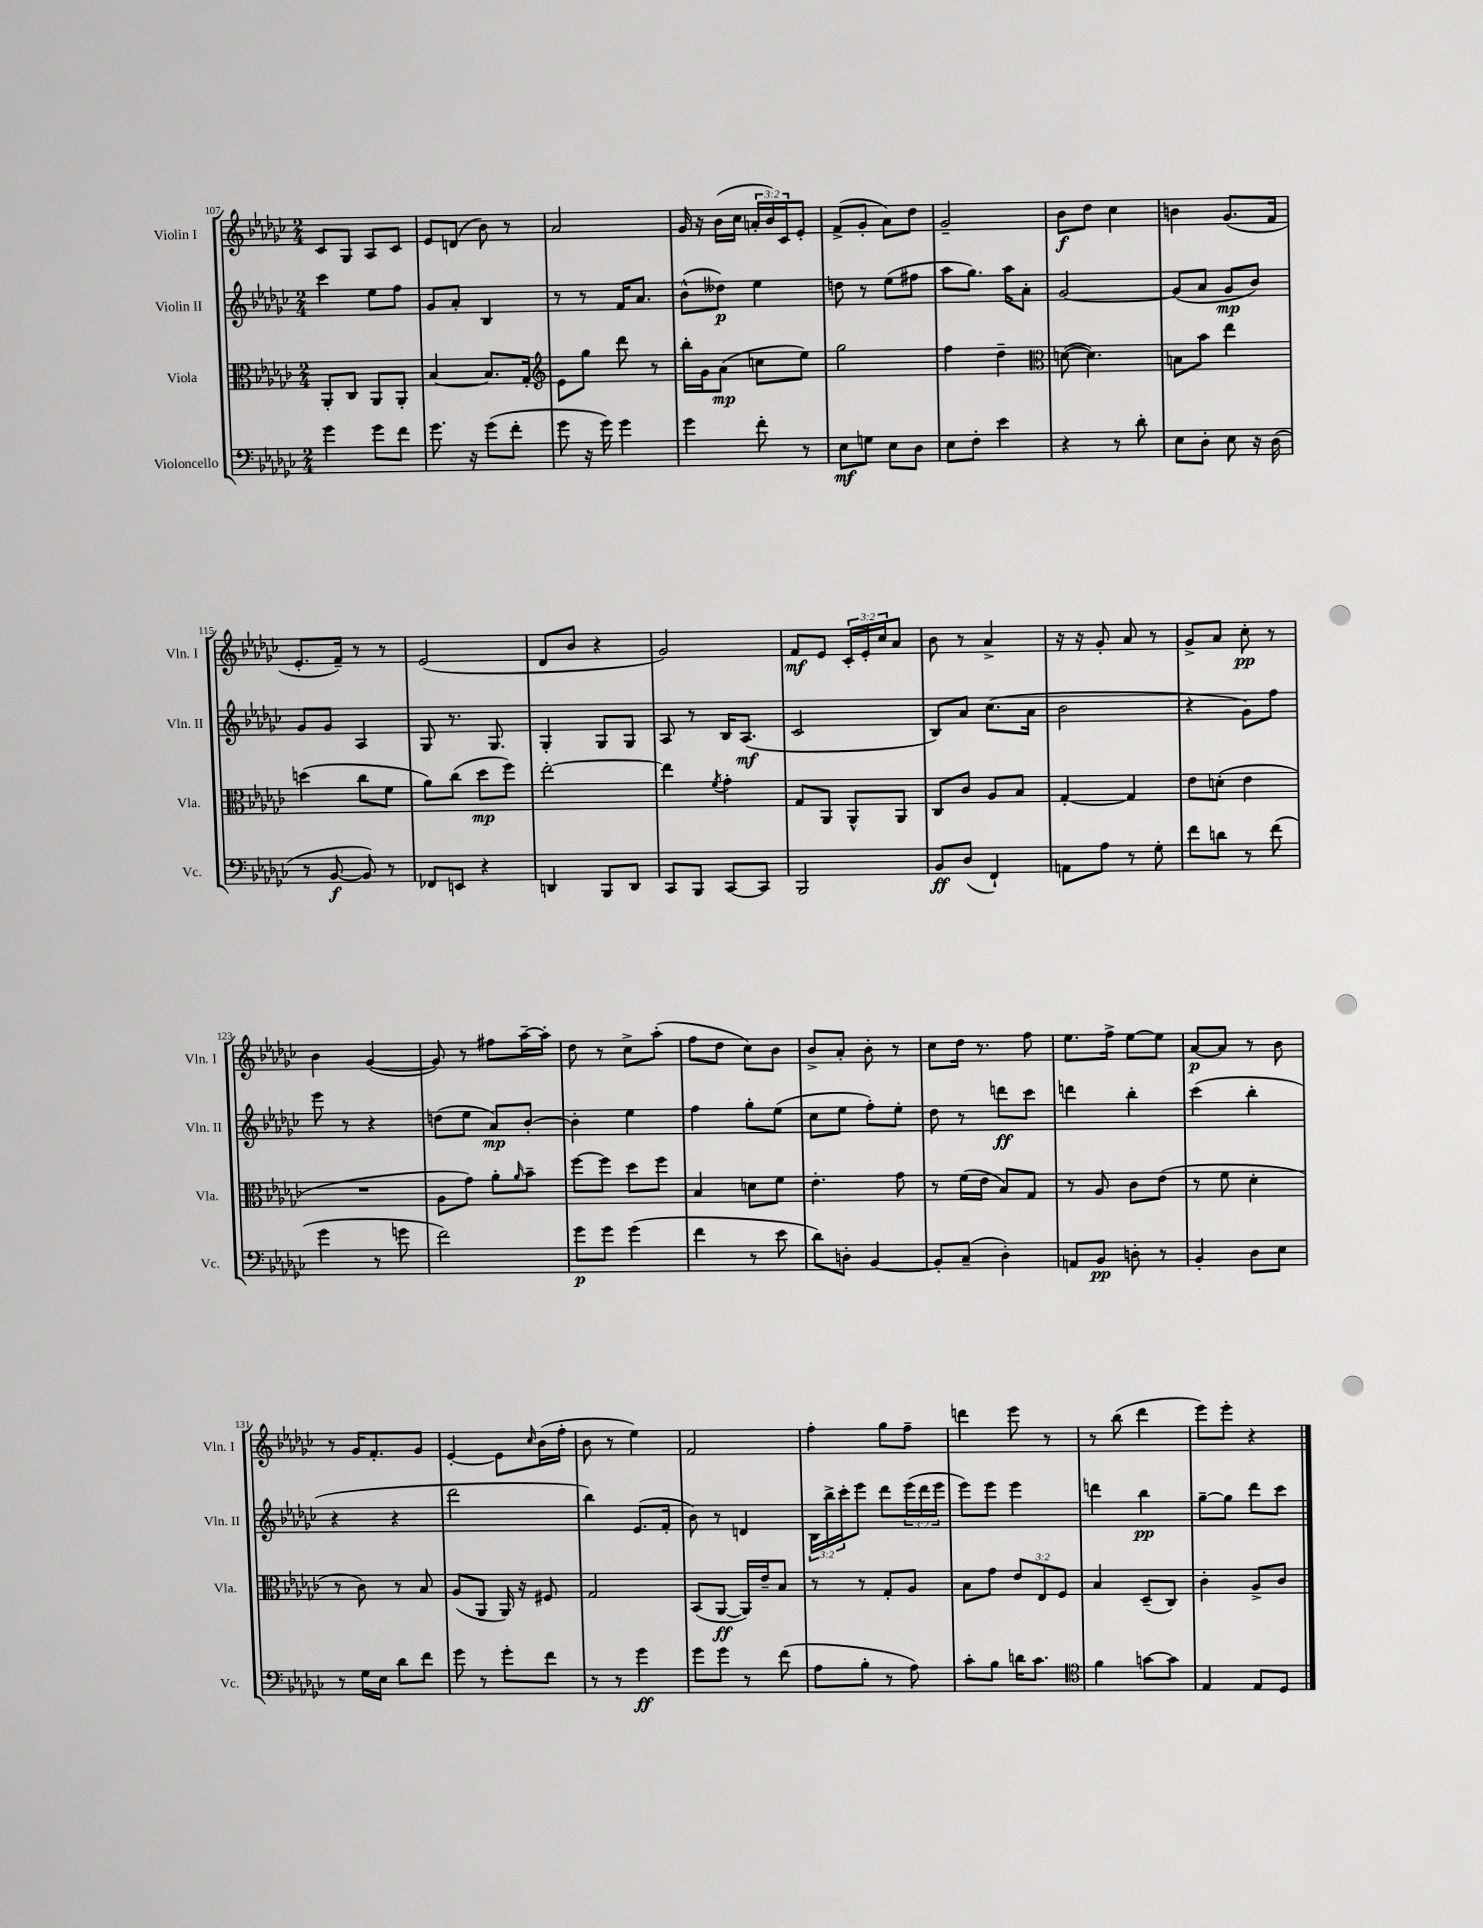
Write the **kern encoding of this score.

**kern	**kern	**kern	**kern
*staff4	*staff3	*staff2	*staff1
*clefF4	*clefC3	*clefG2	*clefG2
*k[b-e-a-d-g-c-]	*k[b-e-a-d-g-c-]	*k[b-e-a-d-g-c-]	*k[b-e-a-d-g-c-]
*M2/4	*M2/4	*M2/4	*M2/4
4g-	8AA-'	4ccc-	8c-
.	8C-	.	8G-
8g-	8AA-	8ee-	8A-
8f	8AA-'	8ff	8c-
=	=	=	=
8.g-	[4B-	8g-	8e-
.	.	8a-'	(8d
16r	.	.	.
(8g-	8.B-]	4B-	8b-)
8f'	.	.	8r
.	16G-'	.	.
=	=	=	=
*	*clefG2	*	*
8g-	8e-	8r	2a-
16r	8gg-	8r	.
16g-)	.	.	.
4g-	8ddd-	16f	.
.	.	8.a-	.
.	8r	.	.
=	=	=	=
4g-	16bb-'	(8b-^^	16g-
.	16g-	.	16r
.	(8a-	8dd--)	(16b-
.	.	.	16cc-
8f'	8cc	4ee-	24a'
.	.	.	24b-)
.	.	.	24c-
8r	8ee-)	.	8e-'
=	=	=	=
8E-	2gg-	8dd	(8f^
8G	.	8r	8g-'
8E-	.	(8ee-	8a-)
8D-	.	8ff#	8dd-
=	=	=	=
8E-	4ff	8aa-	2g-~
8F'	.	8.gg-)	.
4e-	4dd-~	.	.
.	.	16aa-	.
.	.	8a-'	.
=	=	=	=
*	*clefC3	*	*
4r	([8d	[2g-	8b-
.	4.d])	.	8dd-
8r	.	.	4cc-
8d-'	.	.	.
=	=	=	=
8E-	8B	(8g-]	4b
8D-'	8b-	8a-	.
8E-	4ee-	8g-	(8.g-
16r	.	8b-)	.
(16D-	.	.	16f
=	=	=	=
8r	(4dd	8g-	8.e-'
[8BB-	.	8g-	.
.	.	.	16f~)
8BB-])	8cc-	4A-	8r
8r	8f	.	8r
=	=	=	=
8FF-	8a-)	8G-	(2e-
8EE	(8cc-	8.r	.
4r	8dd-	.	.
.	.	8.G-	.
.	8ff)	.	.
=	=	=	=
4DD	[2ee-'	4G-'	8d-
.	.	.	8b-
8BBB-	.	8G-	4r
8DD	.	8G-	.
=	=	=	=
8CC-	4ee-]	8A-	2g-)
8BBB-	.	8r	.
.	8qf	.	.
[8CC-	4g-'	16B-	.
.	.	(8.A-	.
8CC-]	.	.	.
=	=	=	=
2BBB-	8G-	2c-	8f
.	8AA-	.	8e-
.	8AA-^^	.	24c-'
.	.	.	24e-'
.	.	.	24cc-
.	8AA-	.	8a-
=	=	=	=
8BB-	8C-	8B-)	8b-
(8D-	8c-	8a-	8r
4FF`)	8A-	(8.cc-	4a-^
.	8B-	.	.
.	.	16a-	.
=	=	=	=
8AA	[4G-'	2b-	16r
.	.	.	16r
8A-	.	.	8g-'
8r	4G-]	.	8a-
8G-'	.	.	8r
=	=	=	=
8f	8e-	4r	8g-^
8d	(8d'	.	8a-
8r	4e-	8g-)	8cc-'
(8f	.	8ff	8r
=	=	=	=
4g-	2r	8eee-	4b-
.	.	8r	.
8r	.	4r	([4g-
8g	.	.	.
=	=	=	=
2f)	8A-	(8dd	8g-])
.	8g-)	8ee-	8r
.	8a-'	8a-)	8ff#
.	16qqa-	.	.
.	8b-~	[8b-'	[16aa-~
.	.	.	16aa-']
=	=	=	=
8g-	[8ff	4b-']	8dd-
8g-	8ff]	.	8r
(4g-	8dd-	4ee-	8cc-^
.	8ff	.	(8aa-'
=	=	=	=
4f	4B-	4ff	8ff
.	.	.	8dd-
8r	8d	8gg-'	8cc-)
8e-	8f	(8ee-	8b-
=	=	=	=
8d-)	4.e-'	8cc-	8b-^
8D'	.	8ee-	8a-'
[4BB-	.	8ff')	8b-'
.	8g-	8ee-'	8r
=	=	=	=
8BB-']	8r	8dd-	8cc-
(8C-~	(16f	8r	16dd-
.	16e-	.	8.r
4D-')	8B-)	8ddd	.
.	8G-	8ccc-	8ff
=	=	=	=
8AA	8r	4ddd	8.ee-
8BB-	8A-	.	.
.	.	.	16ff^
8D'	8c-	4bb-'	[8ee-
8r	(8e-	.	8ee-]
=	=	=	=
4BB-'	8r	(4ccc-	[8a-
.	8f	.	8a-]
8D-	4d-'	4bb-'	8r
8E-	.	.	8b-
=	=	=	=
8r	8r	4r	8r
16G-	8c-)	.	16g-
16E-	.	.	8.f'
8d-	8r	4r	.
8f	8B-	.	8g-
=	=	=	=
8g-	(8A-	2ddd-	[4e-'
8r	8AA-	.	.
8g-'	16AA-)	.	8e-]
.	16r	.	.
.	.	.	16qqcc-
8f	8F#	.	(16b-
.	.	.	16ff'
=	=	=	=
8r	2G-	4bb-)	8b-
8r	.	.	8r
4g-	.	(8.e-	4ee-)
.	.	16f'	.
=	=	=	=
8g-	(8BB-	8b-)	2f
8g-	[8AA-	8r	.
8r	16AA-])	4d	.
.	16e-~	.	.
(8f	8B-	.	.
=	=	=	=
8A-	8r	24B-	4ff'
.	.	24bb-^	.
.	.	24ccc-'	.
8B-'	8r	8eee-	.
8r	8G-'	8ddd-	8gg-
8A-)	8A-	(24eee-	8ff~
.	.	24ddd-	.
.	.	24eee-	.
=	=	=	=
8c-'	8B-	8eee-)	4ddd
8B-	8g-	8eee-	.
16d	12e-	4eee-	8eee-
8.c-	.	.	.
.	12E-	.	.
.	.	.	8r
.	12F	.	.
=	=	=	=
*clefC4	*	*	*
4f	4B-	4ddd	8r
.	.	.	(8bb-
[8g	(8D-~	4bb-	4ddd-
8g]	8C-)	.	.
=	=	=	=
4E-	4c-'	[8gg-~	8eee-)
.	.	8gg-]	8eee-'
8E-	8A-^	8ddd-	4r
8D-	8c-	8ccc-	.
==	==	==	==
*-	*-	*-	*-
